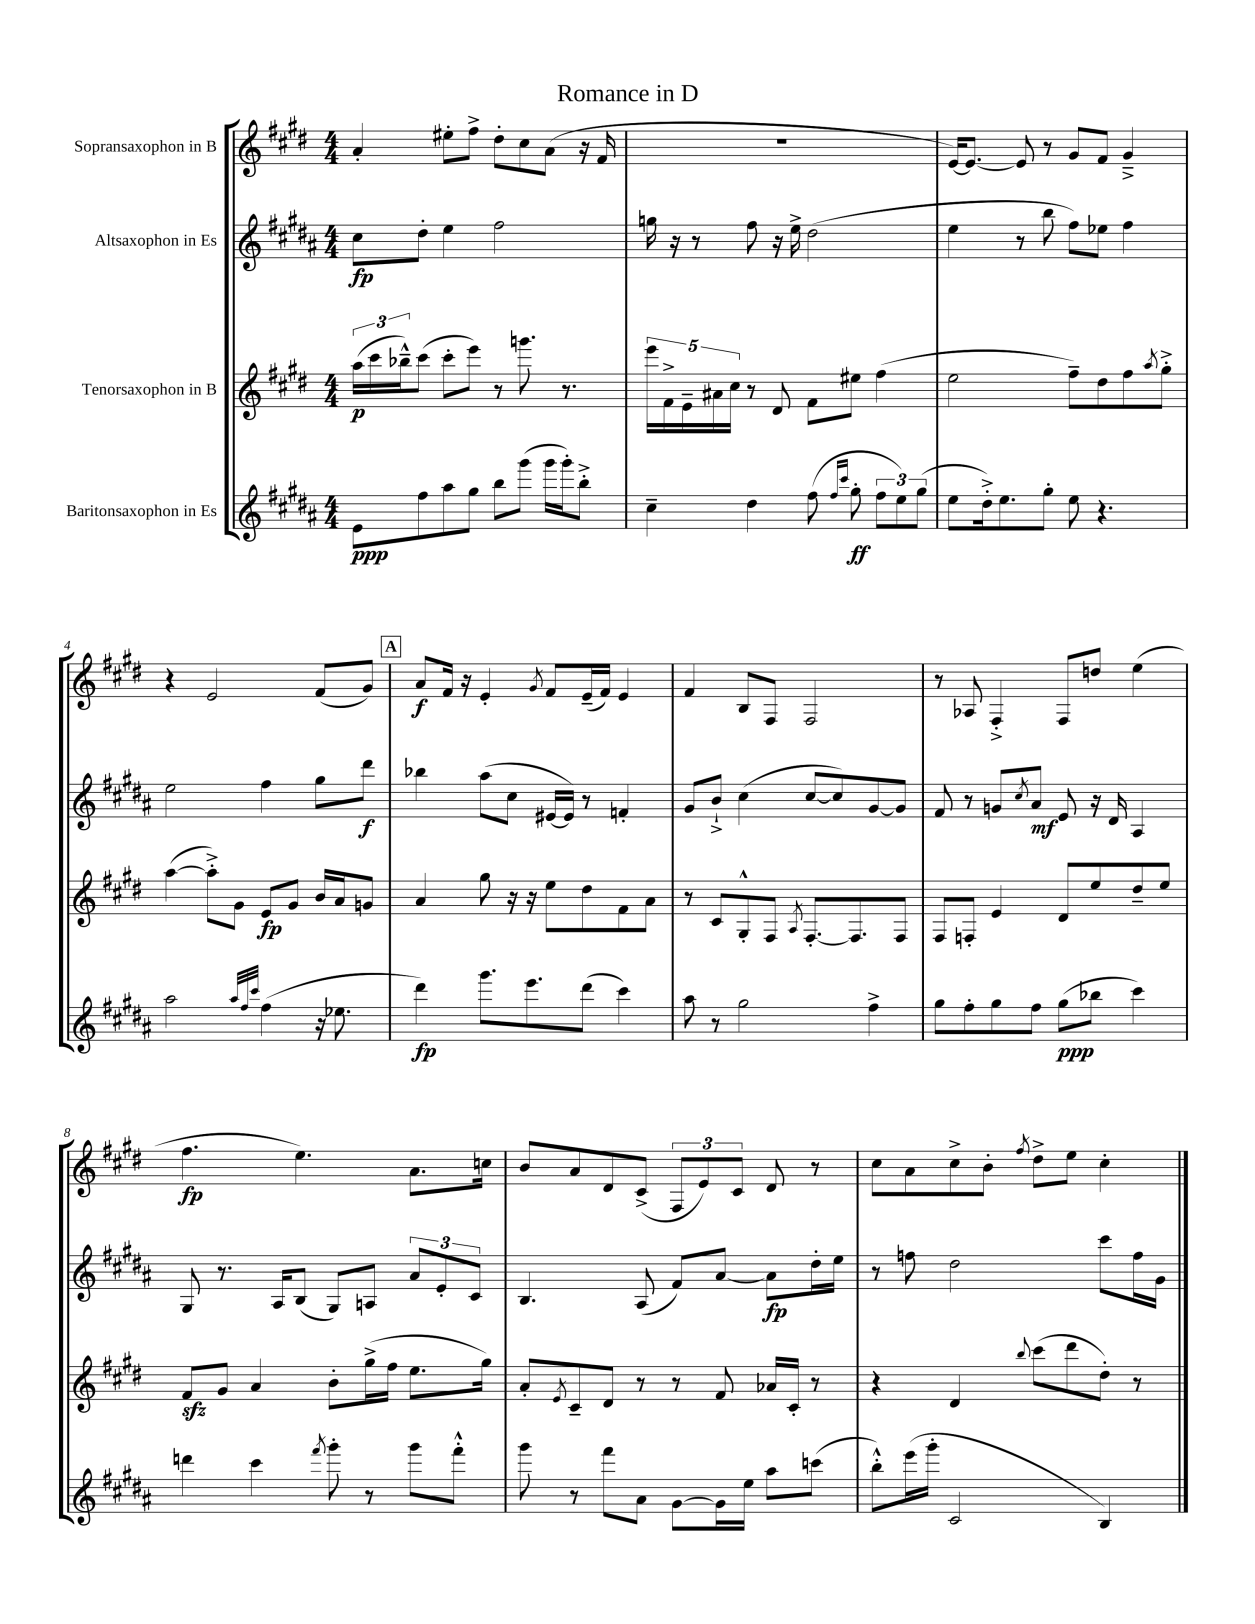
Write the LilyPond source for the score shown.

\header { title = "Romance in D" }
<<
\new StaffGroup <<
\new Staff = "s0" \with { instrumentName = "Sopransaxophon in B" } {
    \clef treble \key e \major \numericTimeSignature \time 4/4
    a'4-. eis''8-. fis''8-> dis''8-. cis''8 a'8( r16 fis'16 |
    R1 |
    e'16~) e'8.~ e'8 r8 gis'8 fis'8 gis'4---> |
    r4 e'2 fis'8( gis'8) |
    \mark \markup { \box "A" } a'8\f fis'16 r16 e'4-. \acciaccatura { gis'8 } fis'8 e'16--( fis'16) e'4 |
    fis'4 b8 fis8 fis2 |
    r8 aes8 fis4-.-> fis8 d''8 e''4( |
    fis''4.\fp e''4.) a'8. c''16 |
    b'8 a'8 dis'8 cis'8->( \tuplet 3/2 { fis8 e'8) cis'8 } dis'8 r8 |
    cis''8 a'8 cis''8-> b'8-. \acciaccatura { fis''8 } dis''8-> e''8 cis''4-. \bar "|." |
}
\new Staff = "s1" \with { instrumentName = "Altsaxophon in Es" } {
    \clef treble \key b \major \numericTimeSignature \time 4/4
    cis''8\fp dis''8-. e''4 fis''2 |
    g''16 r16 r8 fis''8 r16 e''16-> dis''2( |
    e''4 r8 b''8 fis''8) ees''8 fis''4 |
    e''2 fis''4 gis''8 dis'''8\f |
    \mark \markup { \box "A" } bes''4 ais''8( cis''8 eis'16~ eis'16) r8 f'4-. |
    gis'8 b'8-!-> cis''4( cis''8~ cis''8) gis'8~ gis'8 |
    fis'8 r8 g'8 \acciaccatura { cis''8 } ais'8\mf e'8 r16 dis'16 ais4 |
    gis8 r8. ais16 b8( gis8) a8 \tuplet 3/2 { ais'8 e'8-. cis'8 } |
    b4. ais8( fis'8) ais'8~ ais'8\fp dis''16-. e''16 |
    r8 f''8 dis''2 cis'''8 f''16 gis'16 \bar "|." |
}
\new Staff = "s2" \with { instrumentName = "Tenorsaxophon in B" } {
    \clef treble \key e \major \numericTimeSignature \time 4/4
    \tuplet 3/2 { a''16\p( cis'''16 bes''16---^) } cis'''8( cis'''8-. e'''8) r8 g'''8. r8. |
    \tuplet 5/4 { e'''16 fis'16-> e'16-- ais'16 cis''16 } r8 dis'8 fis'8 eis''8 fis''4( |
    e''2 fis''8--) dis''8 fis''8 \acciaccatura { a''8 } gis''8-.-> |
    a''4~( a''8-.->) gis'8 e'8\fp gis'8 b'16 a'16 g'8 |
    \mark \markup { \box "A" } a'4 gis''8 r16 r16 e''8 dis''8 fis'8 a'8 |
    r8 cis'8 gis8-.-^ fis8 \acciaccatura { a8 } fis8.~-. fis8. fis8 |
    fis8 f8-. e'4 dis'8 e''8 dis''8-- e''8 |
    fis'8\sfz gis'8 a'4 b'8-. gis''16->( fis''16 e''8. gis''16) |
    a'8-. \acciaccatura { e'8 } cis'8-- dis'8 r8 r8 fis'8 aes'16 cis'16-. r8 |
    r4 dis'4 \appoggiatura { b''8 } cis'''8( dis'''8 dis''8-.) r8 \bar "|." |
}
\new Staff = "s3" \with { instrumentName = "Baritonsaxophon in Es" } {
    \clef treble \key b \major \numericTimeSignature \time 4/4
    e'8\ppp fis''8 ais''8 gis''8 b''8 gis'''8( gis'''16 gis'''16-.) b''8-.-> |
    cis''4-- dis''4 fis''8( \grace { fis''16 cis'''16 } gis''8-.\ff \tuplet 3/2 { fis''8 e''8) gis''8( } |
    e''8 dis''16-.->) e''8. gis''8-. e''8 r4. |
    ais''2 \grace { ais''32 fis''32 cis'''32 } fis''4( r16 ees''8. |
    \mark \markup { \box "A" } dis'''4\fp) gis'''8. e'''8. dis'''8( cis'''4) |
    ais''8 r8 gis''2 fis''4-> |
    gis''8 fis''8-. gis''8 fis''8 gis''8\ppp( bes''8 cis'''4) |
    d'''4 cis'''4 \acciaccatura { fis'''8 } gis'''8-. r8 gis'''8 fis'''8-.-^ |
    gis'''8 r8 fis'''8 ais'8 gis'8~ gis'16 e''16 ais''8 c'''8( |
    b''8-.-^) e'''16( gis'''16-. cis'2 b4) \bar "|." |
}
>>
>>
